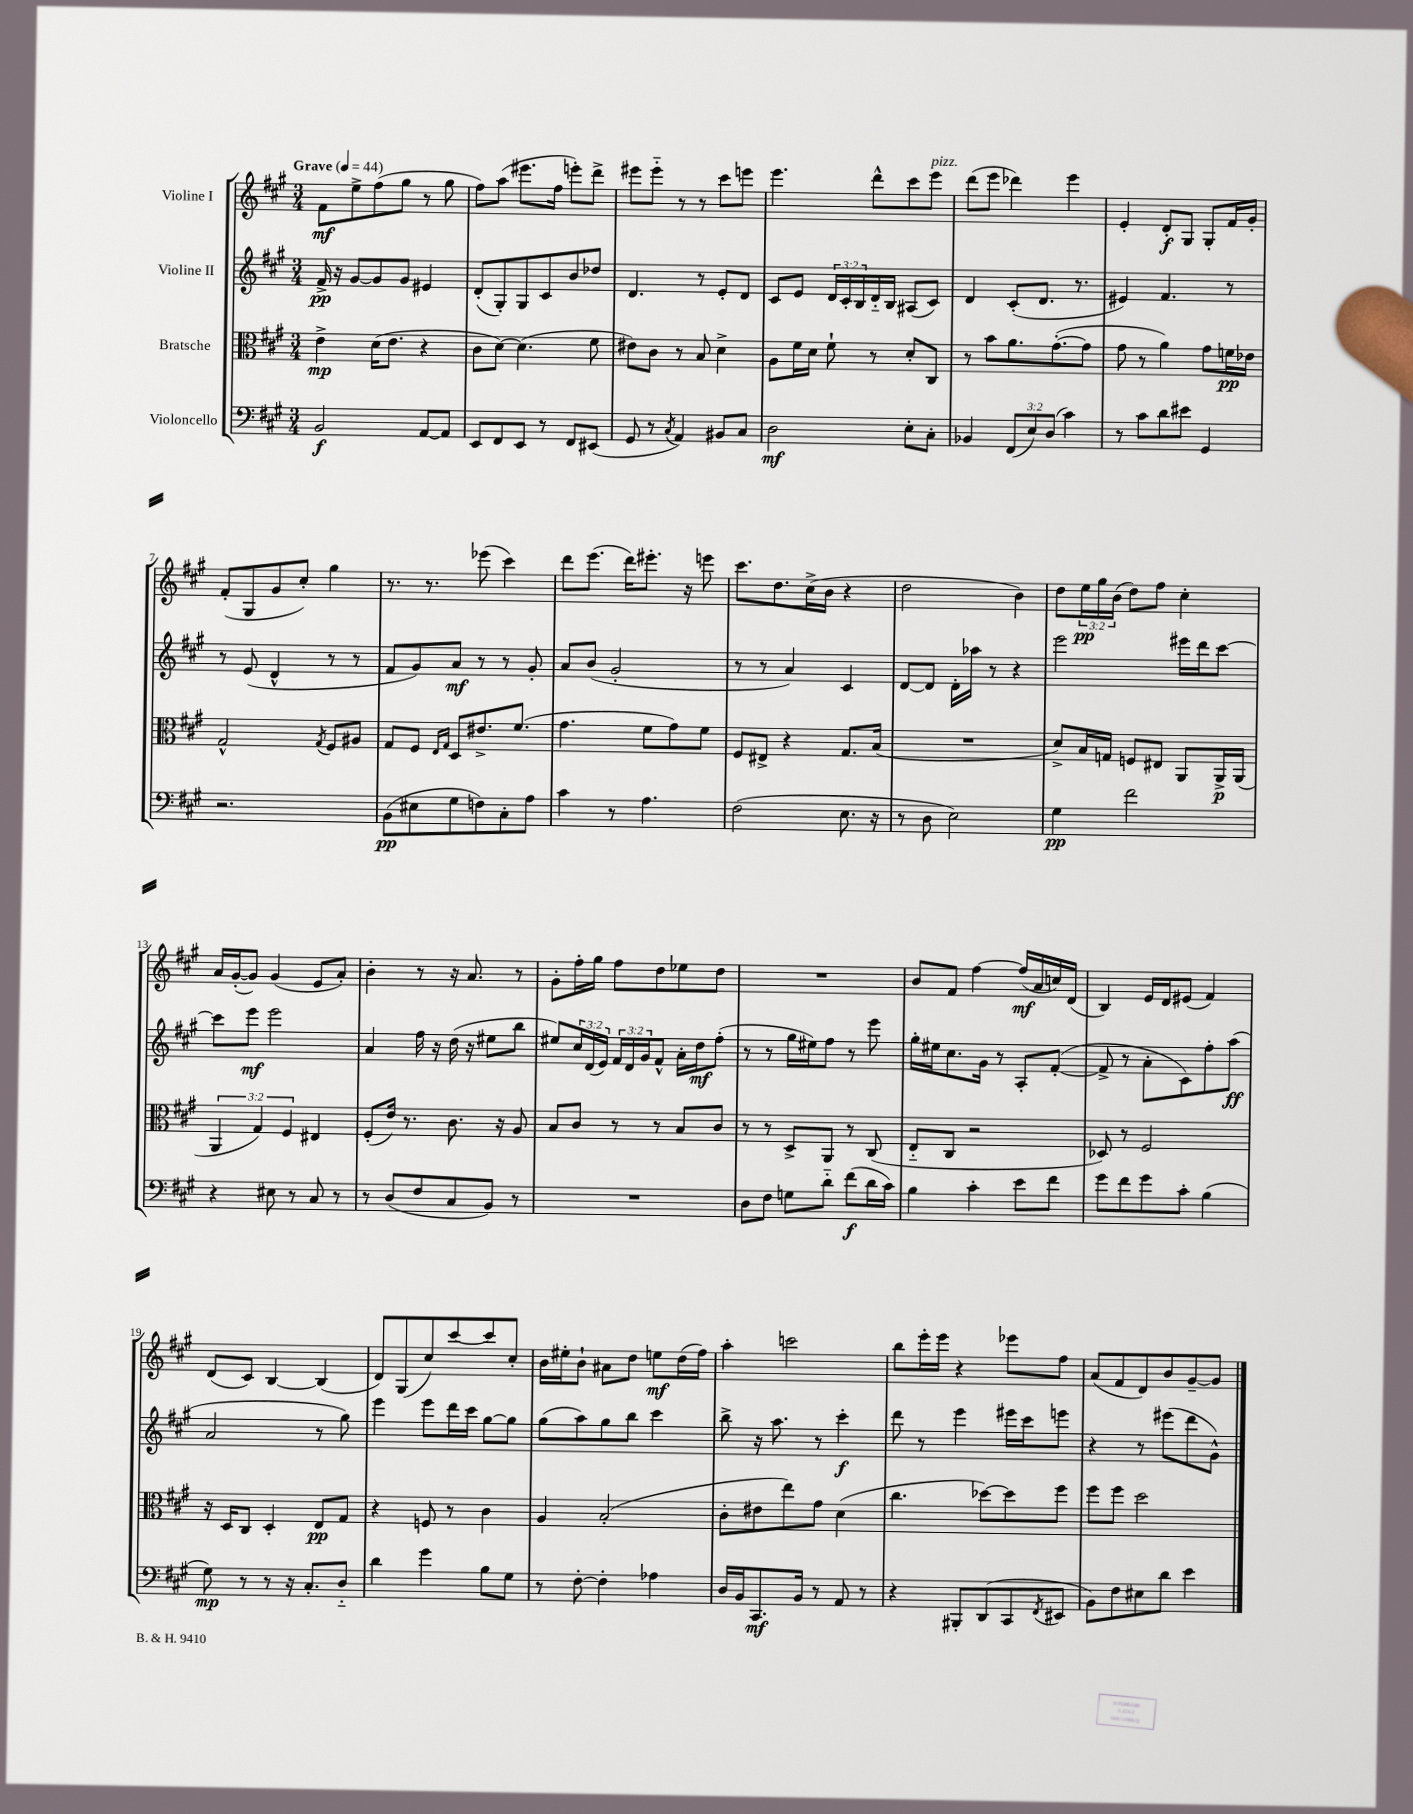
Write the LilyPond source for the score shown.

<<
\new StaffGroup <<
\new Staff = "s0" \with { instrumentName = "Violine I" } {
    \clef treble \key a \major \numericTimeSignature \time 3/4 \override Staff.TupletNumber.text = #tuplet-number::calc-fraction-text \tempo "Grave" 4 = 44
    fis'8\mf e''8-> fis''8( gis''8 r8 gis''8 |
    fis''8) a''8( eis'''8. fis''16 e'''8-.) d'''8-> |
    eis'''8 eis'''8-_ r8 r8 cis'''8 e'''8 |
    e'''4. d'''8-^ cis'''8 e'''8^\markup { \italic "pizz." } |
    d'''8( e'''8 des'''4) e'''4 |
    e'4-. d'8-.\f gis8 gis8-. fis'16 gis'16-. |
    fis'8-.( gis8 gis'8 cis''8-.) gis''4 |
    r8. r8. ees'''8( cis'''4) |
    d'''8 e'''8.( d'''16) eis'''8.-. r16 e'''8 |
    cis'''8. d''8. cis''16->( b'16 r4 |
    d''2 b'4) |
    d''8 \tuplet 3/2 { e''16\pp gis''16 b'16( } d''8) fis''8 cis''4-. |
    a'16 gis'16~-.( gis'8) gis'4( e'8 a'8-.) |
    b'4-. r8 r16 a'8. r8 |
    gis'8-. fis''16-. gis''16 fis''8 d''8 ees''8 d''8 |
    R2. |
    b'8 fis'8 fis''4~ fis''16\mf( a'16 c''16) d'16( |
    b4) e'16 d'16 eis'8( fis'4) |
    d'8( cis'8) b4~ b4( |
    d'8) gis8( cis''8) cis'''8~ cis'''8 cis''8-. |
    b'16 eis''16-. b'8-! ais'8 d''8 e''8\mf d''16( fis''16) |
    a''4-. c'''2 |
    b''8 e'''16-. e'''16 r4 ees'''8 fis''8 |
    a'8( fis'8 d'8) b'8 gis'8~-- gis'8 \bar "|." |
}
\new Staff = "s1" \with { instrumentName = "Violine II" } {
    \clef treble \key a \major \numericTimeSignature \time 3/4 \override Staff.TupletNumber.text = #tuplet-number::calc-fraction-text
    fis'16->\pp r16 gis'8~ gis'8 gis'8 eis'4 |
    d'8-.( gis8-.) gis8 cis'8 b'8 des''8 |
    d'4. r8 e'8-. d'8 |
    cis'8 e'8 \tuplet 3/2 { d'16 cis'16-. b16 } d'16-_ b16 ais8( cis'8) |
    d'4 cis'8-.( d'8. r8. |
    eis'4) fis'4. r8 |
    r8 e'8( d'4-^ r8 r8 |
    fis'8 gis'8) a'8\mf r8 r8 gis'8-. |
    a'8 b'8( gis'2-. |
    r8 r8 a'4) cis'4 |
    d'8~ d'8 d'16-. aes''16 r8 r4 |
    e'''2 eis'''16 d'''16 cis'''8~ |
    cis'''8 e'''8\mf e'''2 |
    a'4 fis''16 r16 d''16( r16 eis''8 b''8 |
    eis''8) \tuplet 3/2 { cis''16 d'16( e'16) } \tuplet 3/2 { fis'16 d'16 gis'16 } fis'8-^ a'16-. d''16\mf fis''8-.( |
    r8 r8 gis''16 eis''16) fis''8 r8 e'''8 |
    gis''16-. eis''16 cis''8. gis'16 r8 a8-. fis'8~-.( |
    fis'8-> r8 a'8-. cis'8) fis''8-. a''8\ff( |
    a'2 r8 gis''8) |
    e'''4 e'''8 d'''16 cis'''16 gis''8~ gis''8 |
    gis''8( a''8) gis''8 b''8 cis'''4 |
    b''8-> r16 a''8. r8 cis'''4-.\f |
    d'''8 r8 e'''4 eis'''16 cis'''16 e'''8 |
    r4 r8 eis'''8( d'''8 gis'8-^) \bar "|." |
}
\new Staff = "s2" \with { instrumentName = "Bratsche" } {
    \clef alto \key a \major \numericTimeSignature \time 3/4 \override Staff.TupletNumber.text = #tuplet-number::calc-fraction-text
    e'4->\mp d'16( e'8. r4 |
    cis'8 d'8~) d'4.( fis'8 |
    eis'8) cis'8 r8 b8 d'4-> |
    a8 fis'16 d'16 fis'8-! r8 d'8-. cis8 |
    r8 b'8 a'8. gis'8.~-.( gis'8 |
    gis'8 r8 a'4) gis'8 f'16\pp ees'16 |
    gis2-^ \acciaccatura { gis8 } fis8 ais8 |
    gis8 fis8 \grace { e16 gis16 } d8 eis'8.-> fis'8.( |
    gis'4. fis'8 gis'8) fis'8 |
    fis8 eis8-> r4 gis8. b16( |
    R2. |
    d'8->) b16 g16 f8 eis8 a,8 a,16->\p a,16( |
    \tuplet 3/2 { a,4 gis4) fis4 } eis4 |
    fis8-.( e'16) r8. cis'8. r16 a8 |
    b8 cis'8 r8 r8 b8 cis'8 |
    r8 r8 d8-> a,8 r8 cis8( |
    e8-_ cis8 r2 |
    des8) r8 fis2 |
    r16 d16 cis8 d4-. e8\pp gis8 |
    r4 f8 r8 cis'4 |
    a4 b2-.( |
    cis'8-. eis'8 e''8) gis'8 d'4( |
    cis''4. des''8~) des''8 fis''8 |
    fis''8 fis''8 d''2 \bar "|." |
}
\new Staff = "s3" \with { instrumentName = "Violoncello" } {
    \clef bass \key a \major \numericTimeSignature \time 3/4 \override Staff.TupletNumber.text = #tuplet-number::calc-fraction-text
    b,2\f a,8~ a,8 |
    e,8 fis,8 e,8 r8 fis,8 eis,8( |
    gis,8 r8 \acciaccatura { cis8 } a,4) bis,8 cis8 |
    d2\mf e8-. cis8-. |
    bes,4 \tuplet 3/2 { fis,8( e8) d8( } cis'4) |
    r8 cis'8 d'8 eis'8 gis,4 |
    r2. |
    b,8\pp( eis8 gis8 f8) cis8-. a8 |
    cis'4 r8 a4. |
    fis2( e8. r16 |
    r8 d8 e2) |
    gis4\pp fis'2 |
    r4 eis8 r8 cis8 r8 |
    r8 d8( fis8 cis8 b,8) r8 |
    R2. |
    d8 fis8 g8 d'8-_ fis'8\f( d'16 cis'16) |
    b4 cis'4-. e'8 fis'8 |
    gis'8 fis'8 gis'8 cis'8-. b4( |
    gis8\mp) r8 r8 r16 cis8.-. d8-_ |
    d'4 gis'4 b8 gis8 |
    r8 fis8~-. fis4-. aes4 |
    d16 b,16 cis,8.\mf b,16 r8 a,8 r8 |
    r4 bis,,8-. d,8( cis,8 \acciaccatura { fis,8 } eis,8 |
    b,8) fis8 eis8 d'8 e'4 \bar "|." |
}
>>
>>
